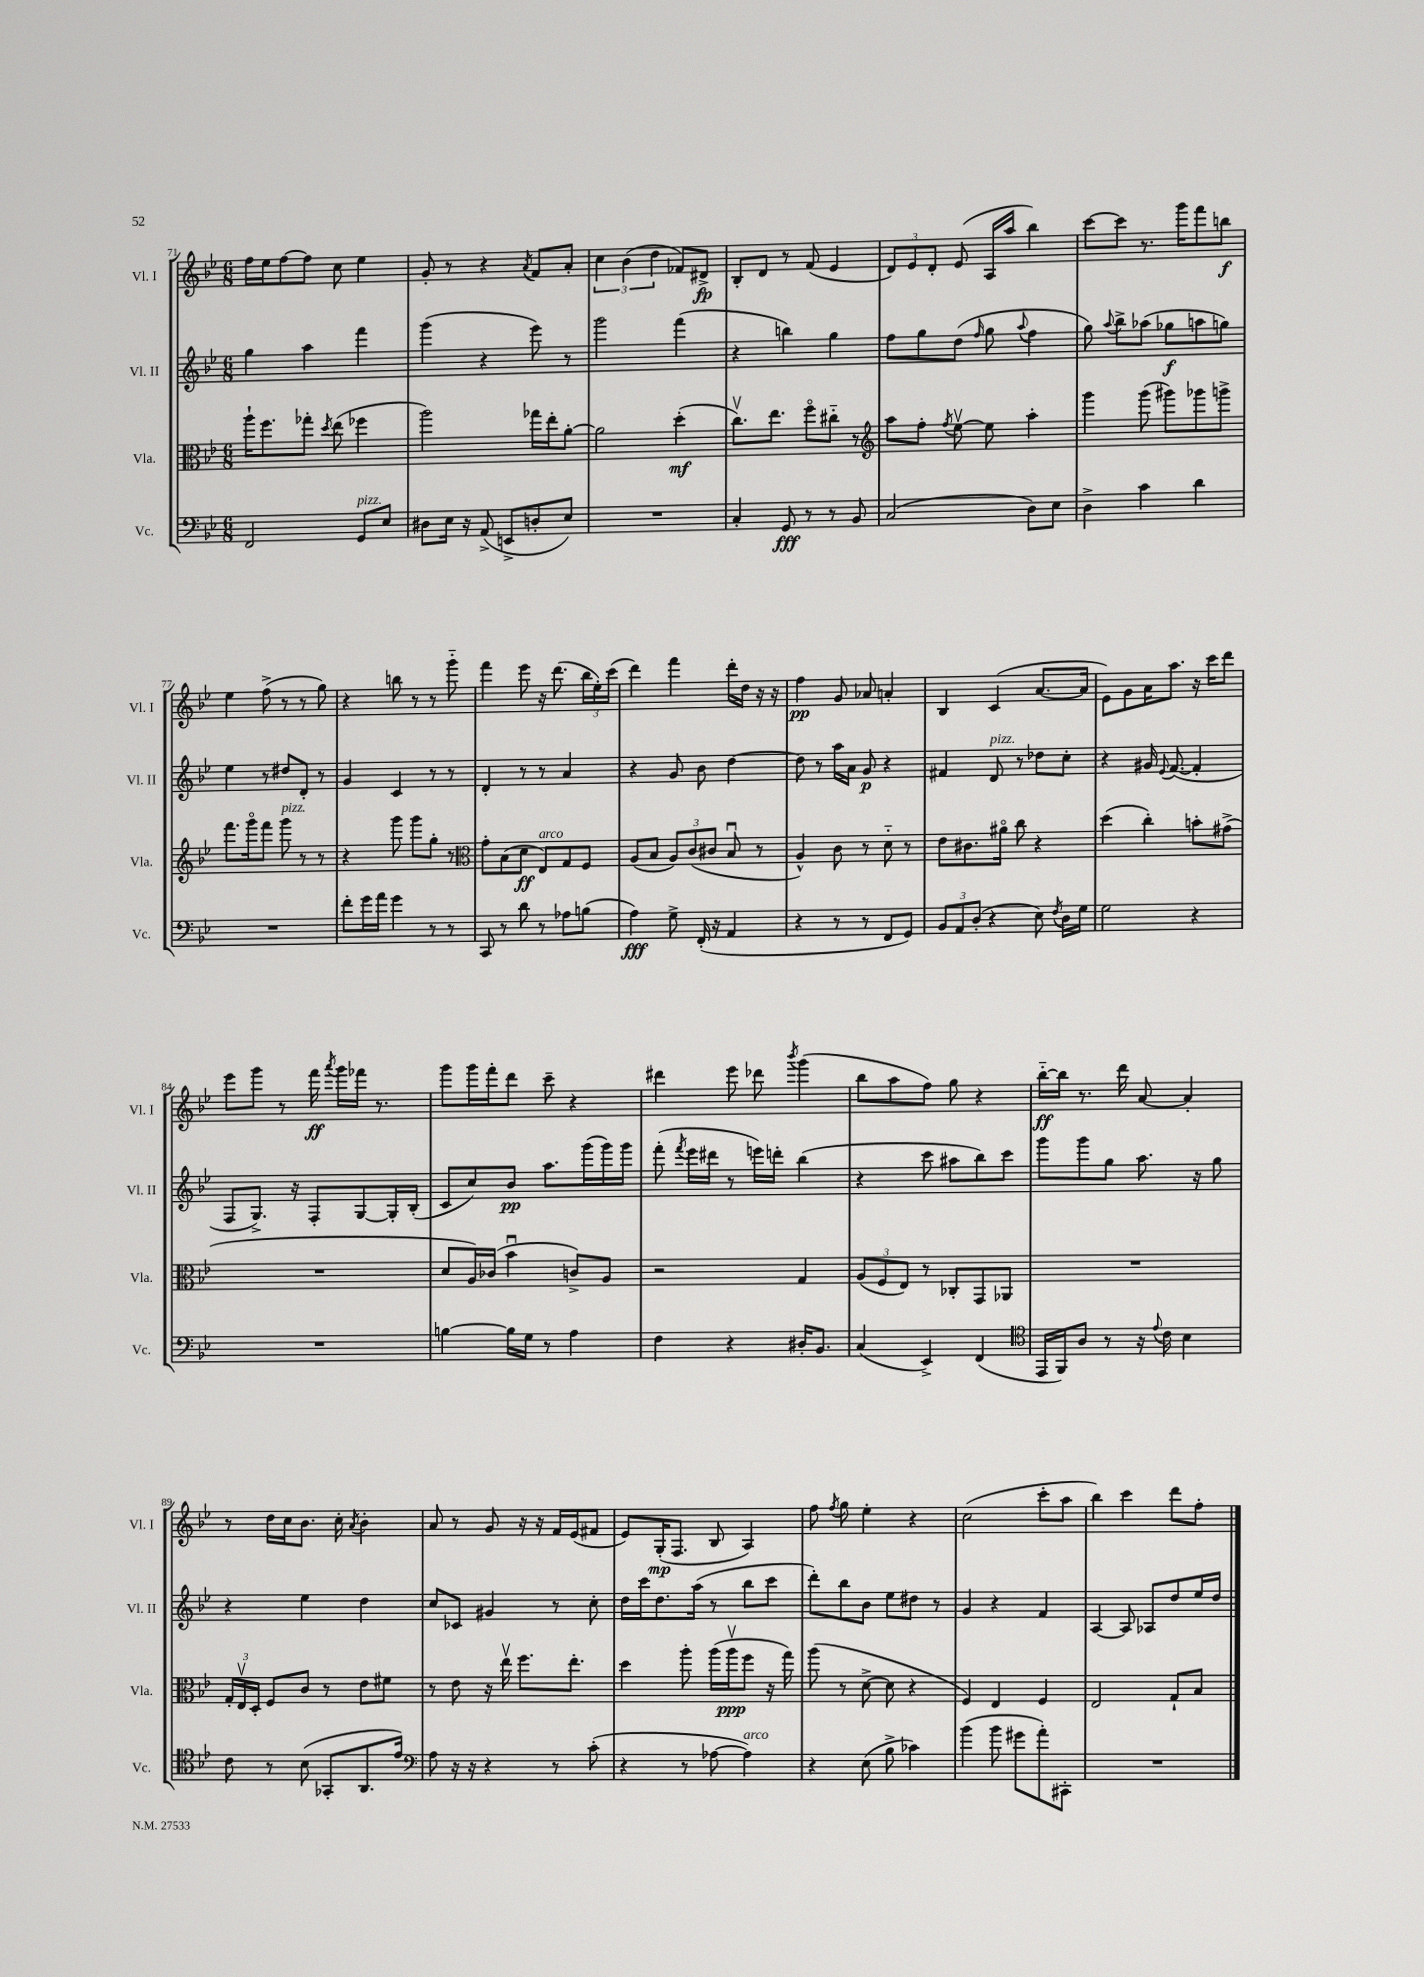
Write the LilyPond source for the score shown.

<<
\new StaffGroup <<
\new Staff = "s0" \with { instrumentName = "Vl. I" shortInstrumentName = "Vl. I" } {
    \clef treble \key bes \major \numericTimeSignature \time 6/8
    \autoBeamOff f''16[ ees''16 f''8~ f''8] c''8 ees''4 |
    g'8-. r8 r4 \acciaccatura { a'8 } f'8[ a'8]-. |
    \tuplet 3/2 { c''4 bes'4( d''4 } fes'8[) dis'8]->\fp |
    bes8[-. d'8] r8 f'8( ees'4 |
    \tuplet 3/2 { d'8[) ees'8 d'8]-. } ees'8( a16[ a''16] bes''4) |
    c'''8[~ c'''8] r8. g'''16[ f'''8 b''8]\f |
    ees''4 f''8->( r8 r8 g''8) |
    r4 b''8 r8 r8 g'''8-_ |
    f'''4 ees'''8 r16 d'''8.( \tuplet 3/2 { bes''16[ ees''16-.) c'''16]( } |
    d'''4) f'''4 d'''16[-. d''16] r16 r16 |
    f''4\pp g'8 aes'8 a'4-. |
    bes4 c'4( a'8.[~ a'16] |
    ees'8[) g'8 a'16 a''8.] r16 c'''16[ d'''8] |
    ees'''8[ g'''8] r8 f'''16\ff \acciaccatura { a'''8 } g'''16[ fes'''16] r8. |
    g'''8[ g'''16 f'''16-. d'''8] c'''8-- r4 |
    dis'''4 ees'''8 des'''8 \acciaccatura { bes'''8 } g'''4( |
    bes''8[ a''8 f''8]) g''8 r4 |
    bes''16[~-_\ff bes''16] r8. d'''16 a'8~ a'4-. |
    r8 d''16[ c''16 bes'8.] c''16-. \acciaccatura { a'8 } bes'4-. |
    a'8 r8 g'8 r16 r16 f'16[ ees'16( fis'8] |
    ees'8[) g16-.\mp( f8.] bes8 a4) |
    f''8 \acciaccatura { f''8 } g''8 ees''4-. r4 |
    c''2( c'''8[-. a''8] |
    bes''4) c'''4 d'''8[ f''8]-. \bar "|." |
}
\new Staff = "s1" \with { instrumentName = "Vl. II" shortInstrumentName = "Vl. II" } {
    \clef treble \key bes \major \numericTimeSignature \time 6/8
    \autoBeamOff g''4 a''4 f'''4 |
    g'''4( r4 ees'''8) r8 |
    g'''2 f'''4( |
    r4 b''4) g''4 |
    f''8[ g''8 d''8]( \grace { f''16 } g''8 \appoggiatura { a''8 } f''4 |
    g''8) \appoggiatura { a''8 } bes''8[-> aes''8]( ges''8[\f a''8 g''8]) |
    ees''4 r8 dis''8[ d'8]-. r8 |
    g'4 c'4 r8 r8 |
    d'4-. r8 r8 a'4 |
    r4 g'8 bes'8 d''4~ |
    d''8 r8 a''16[ a'16] g'8\p r4 |
    fis'4 d'8^\markup { \italic "pizz." } r8 des''8[ c''8]-. |
    r4 gis'16 \appoggiatura { ees'8 } f'8.~( f'4-. |
    f8[ g8.]->) r16 f8[-. g8~ g16-. bes16]-.( |
    c'8[ c''8) bes'8]\pp a''8.[ g'''16( g'''16) g'''16] |
    f'''8-.( \acciaccatura { f'''8 } ees'''16[ dis'''16] r8 e'''16[) d'''16]-. bes''4( |
    r4 c'''8 ais''8[ bes''8) c'''8] |
    g'''8[ g'''8 g''8] a''8. r16 g''8 |
    r4 ees''4 d''4 |
    c''8[ ces'8] gis'4 r8 c''8-. |
    d''16[ c'''16 d''8. a''16]( r8 bes''8[ c'''8] |
    d'''8[-.) bes''8 bes'8] ees''8[ dis''8] r8 |
    g'4 r4 f'4 |
    a4~ a8 aes8[ d''8 ees''16 d''16] \bar "|." |
}
\new Staff = "s2" \with { instrumentName = "Vla." shortInstrumentName = "Vla." } {
    \clef alto \key bes \major \numericTimeSignature \time 6/8
    \autoBeamOff a''16[-! f''8. ges''8]-. \acciaccatura { d''8 } ees''8( fes''4 |
    a''2) ges''16[ ees''16-. a'8]~-. |
    a'2 d''4-.\mf( |
    c''8.[\upbow) ees''8.] f''8[\flageolet cis''8]-_ r8 |
    \clef treble a''8[ f''8]-. \acciaccatura { f''8 } ees''8~\upbow ees''8 a''4-. |
    g'''4 g'''8( gis'''8[) ges'''8 g'''8]-> |
    f'''8.[ g'''16\flageolet f'''8] g'''8^\markup { \italic "pizz." } r8 r8 |
    r4 g'''8 g'''8[ g''8]-. r8 |
    \clef alto g'8[-. bes8( d'8]\ff ees8[^\markup { \italic "arco" }) g8 f8] |
    a8[( bes8] \tuplet 3/2 { a8[) c'8( cis'8] } bes8\downbow r8 |
    a4-^) c'8 r8 d'8-_ r8 |
    ees'8[ cis'8. ais'16]\flageolet c''8 r4 |
    d''4( c''4-.) b'8[-. gis'8]->( |
    R2. |
    d'8[ a16) ces'16]( bes'4\downbow c'8[->) a8] |
    r2 g4 |
    \tuplet 3/2 { a8[( f8 ees8]) } r8 ces8[-. g,8 aes,8] |
    R2. |
    \tuplet 3/2 { g16[-. ees16\upbow d16]-. } f8[ c'8] r8 ees'8[ fis'8] |
    r8 ees'8 r16 ees''16\upbow f''8.[ ees''8.]-. |
    d''4 a''8-. a''16[( a''16\upbow\ppp f''8] r16 g''16) |
    a''8( r8 d'8~-> d'8 r4 |
    f4) ees4 f4 |
    ees2 g8[-! bes8] \bar "|." |
}
\new Staff = "s3" \with { instrumentName = "Vc." shortInstrumentName = "Vc." } {
    \clef bass \key bes \major \numericTimeSignature \time 6/8
    \autoBeamOff f,2 g,8[^\markup { \italic "pizz." } ees8] |
    dis8[ ees16] r16 a,8->( e,8[-> d8-. ees8]) |
    R2. |
    c4-. g,8\fff r8 r8 bes,8 |
    c2( d8[) ees8] |
    d4-> c'4 d'4 |
    R2. |
    f'8[-. g'16 a'16] g'4 r8 r8 |
    c,8 r8 d'8 r8 aes8[ b8]( |
    a4\fff) g8-> f,16-.( r16 a,4 |
    r4 r8 r8 f,8[ g,8]) |
    \tuplet 3/2 { bes,8[ a,8 d8]-.( } r4 ees8) \acciaccatura { f8 } d16[ g16] |
    g2 r4 |
    R2. |
    b4~ b16[ g16] r8 a4 |
    f4 r4 dis16[-. bes,8.] |
    c4( ees,4->) f,4( |
    \clef tenor ees,16[ f,16) a8] r8 r16 \appoggiatura { ees'8 } c'16 bes4 |
    c'8 r8 bes8( ges,8[-. a,8. ees'16]) |
    \clef bass a8 r16 r16 r4 r8 c'8-.( |
    r4 r8 aes8~ aes4^\markup { \italic "arco" }) |
    r4 ees8( bes8-> ces'4) |
    bes'4( bes'8 gis'8[ a'8-.) cis,8]-. |
    R2. \bar "|." |
}
>>
>>
\layout { \context { \Score currentBarNumber = #71 } }
